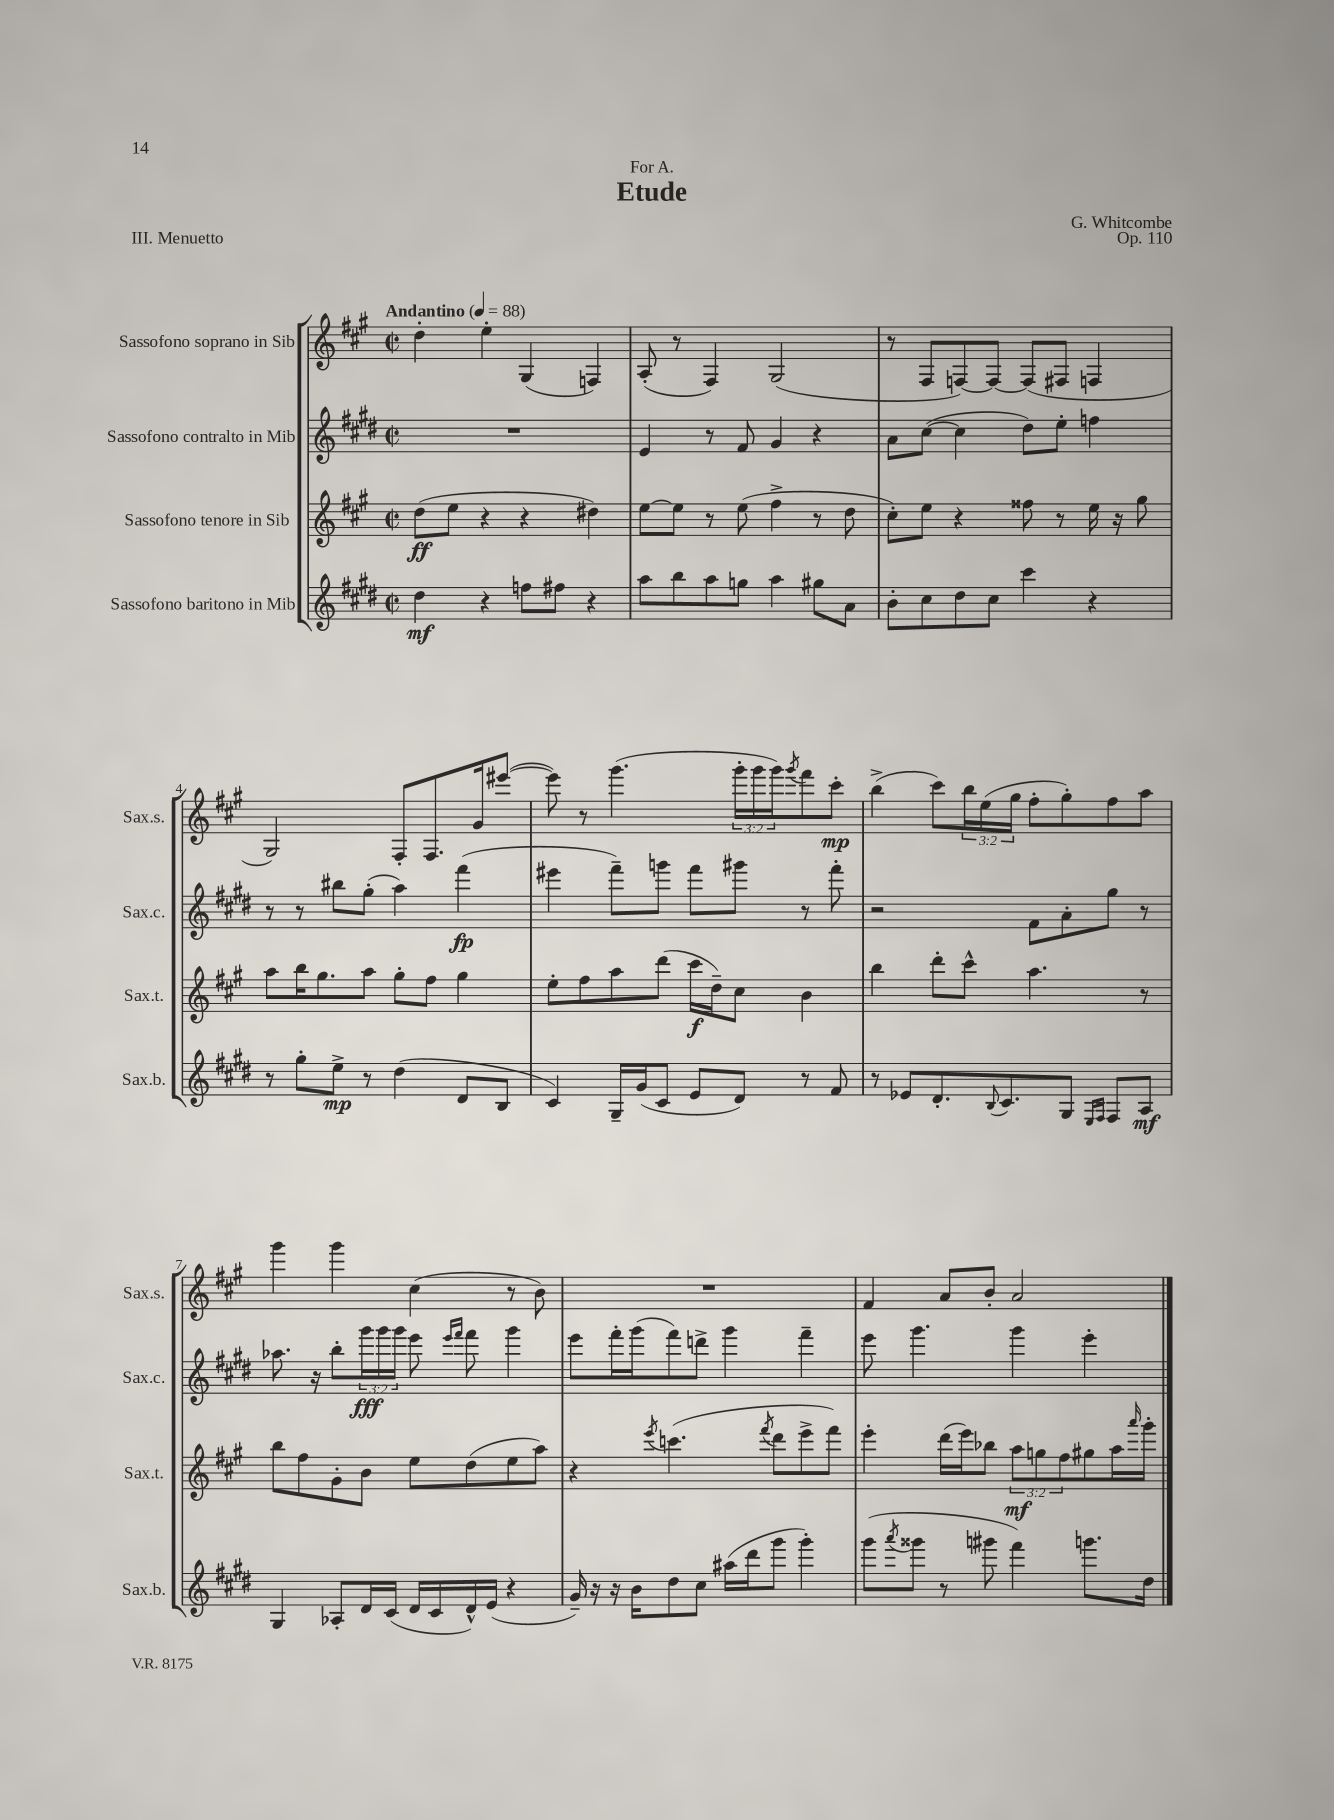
\header { title = "Etude" composer = "G. Whitcombe" dedication = "For A." opus = "Op. 110" piece = "III. Menuetto" }
<<
\new StaffGroup <<
\new Staff = "s0" \with { instrumentName = "Sassofono soprano in Sib" shortInstrumentName = "Sax.s." } {
    \clef treble \key a \major \defaultTimeSignature \time 2/2 \override Staff.TupletNumber.text = #tuplet-number::calc-fraction-text \tempo "Andantino" 4 = 88
    d''4-. e''4-. gis4( f4) |
    a8-.( r8 fis4) gis2( |
    r8 fis8 f8~) f8~ f8( fis8 f4 |
    gis2) fis8-. fis8. gis'16 eis'''8~( |
    eis'''8) r8 gis'''4.( \tuplet 3/2 { gis'''16-. gis'''16 gis'''16) } \acciaccatura { gis'''8 } fis'''8 cis'''8-.\mp |
    b''4->( cis'''8) \tuplet 3/2 { b''16 e''16( gis''16 } fis''8-. gis''8-.) fis''8 a''8 |
    gis'''4 gis'''4 cis''4( r8 b'8) |
    R1 |
    fis'4 a'8 b'8-. a'2 \bar "|." |
}
\new Staff = "s1" \with { instrumentName = "Sassofono contralto in Mib" shortInstrumentName = "Sax.c." } {
    \clef treble \key e \major \defaultTimeSignature \time 2/2 \override Staff.TupletNumber.text = #tuplet-number::calc-fraction-text
    R1 |
    e'4 r8 fis'8 gis'4 r4 |
    a'8 cis''8~( cis''4 dis''8) e''8-. f''4 |
    r8 r8 bis''8 gis''8-.( a''4) fis'''4\fp( |
    eis'''4 fis'''8--) g'''8 fis'''8 gis'''8 r8 fis'''8-. |
    r2 fis'8 a'8-. gis''8 r8 |
    aes''8. r16 b''8-. \tuplet 3/2 { gis'''16\fff gis'''16 gis'''16 } e'''8 \grace { e'''16 fis'''16 } fis'''8 gis'''4 |
    e'''8 fis'''16-. gis'''16( fis'''8) d'''8-> gis'''4 fis'''4-- |
    e'''8 gis'''4. gis'''4 e'''4-. \bar "|." |
}
\new Staff = "s2" \with { instrumentName = "Sassofono tenore in Sib" shortInstrumentName = "Sax.t." } {
    \clef treble \key a \major \defaultTimeSignature \time 2/2 \override Staff.TupletNumber.text = #tuplet-number::calc-fraction-text
    d''8\ff( e''8 r4 r4 dis''4) |
    e''8~ e''8 r8 e''8( fis''4-> r8 d''8 |
    cis''8-.) e''8 r4 fisis''8 r8 e''16 r16 gis''8 |
    a''8 b''16 gis''8. a''8 gis''8-. fis''8 gis''4 |
    e''8-. fis''8 a''8 d'''8( cis'''16\f d''16--) cis''8 b'4 |
    b''4 d'''8-. cis'''8-^ a''4. r8 |
    b''8 fis''8 gis'8-. b'8 e''8 d''8( e''8 a''8) |
    r4 \acciaccatura { e'''8 } c'''4.( \acciaccatura { fis'''8 } d'''8 e'''8-> fis'''8) |
    e'''4-. d'''16( e'''16) bes''8 \tuplet 3/2 { a''8\mf g''8 fis''8 } gis''8 a''16 \grace { a'''16 } gis'''16-. \bar "|." |
}
\new Staff = "s3" \with { instrumentName = "Sassofono baritono in Mib" shortInstrumentName = "Sax.b." } {
    \clef treble \key e \major \defaultTimeSignature \time 2/2
    dis''4\mf r4 f''8 fis''8 r4 |
    a''8 b''8 a''8 g''8 a''4 gis''8 a'8 |
    b'8-. cis''8 dis''8 cis''8 cis'''4 r4 |
    r8 gis''8-. e''8->\mp r8 dis''4( dis'8 b8 |
    cis'4) gis16-- gis'16( cis'8 e'8 dis'8) r8 fis'8 |
    r8 ees'8 dis'8.-. \appoggiatura { b8 } cis'8. gis8 \grace { e16 fis16 } fis8 a8\mf |
    gis4 aes8-. dis'16 cis'16( dis'16 cis'16 dis'16-^) e'16( r4 |
    gis'16--) r16 r16 b'16 dis''8 cis''8 ais''16( dis'''16 gis'''8 gis'''4-.) |
    gis'''8( \acciaccatura { a'''8 } gisis'''8 r8 gis'''8 fis'''4) g'''8. dis''16 \bar "|." |
}
>>
>>
